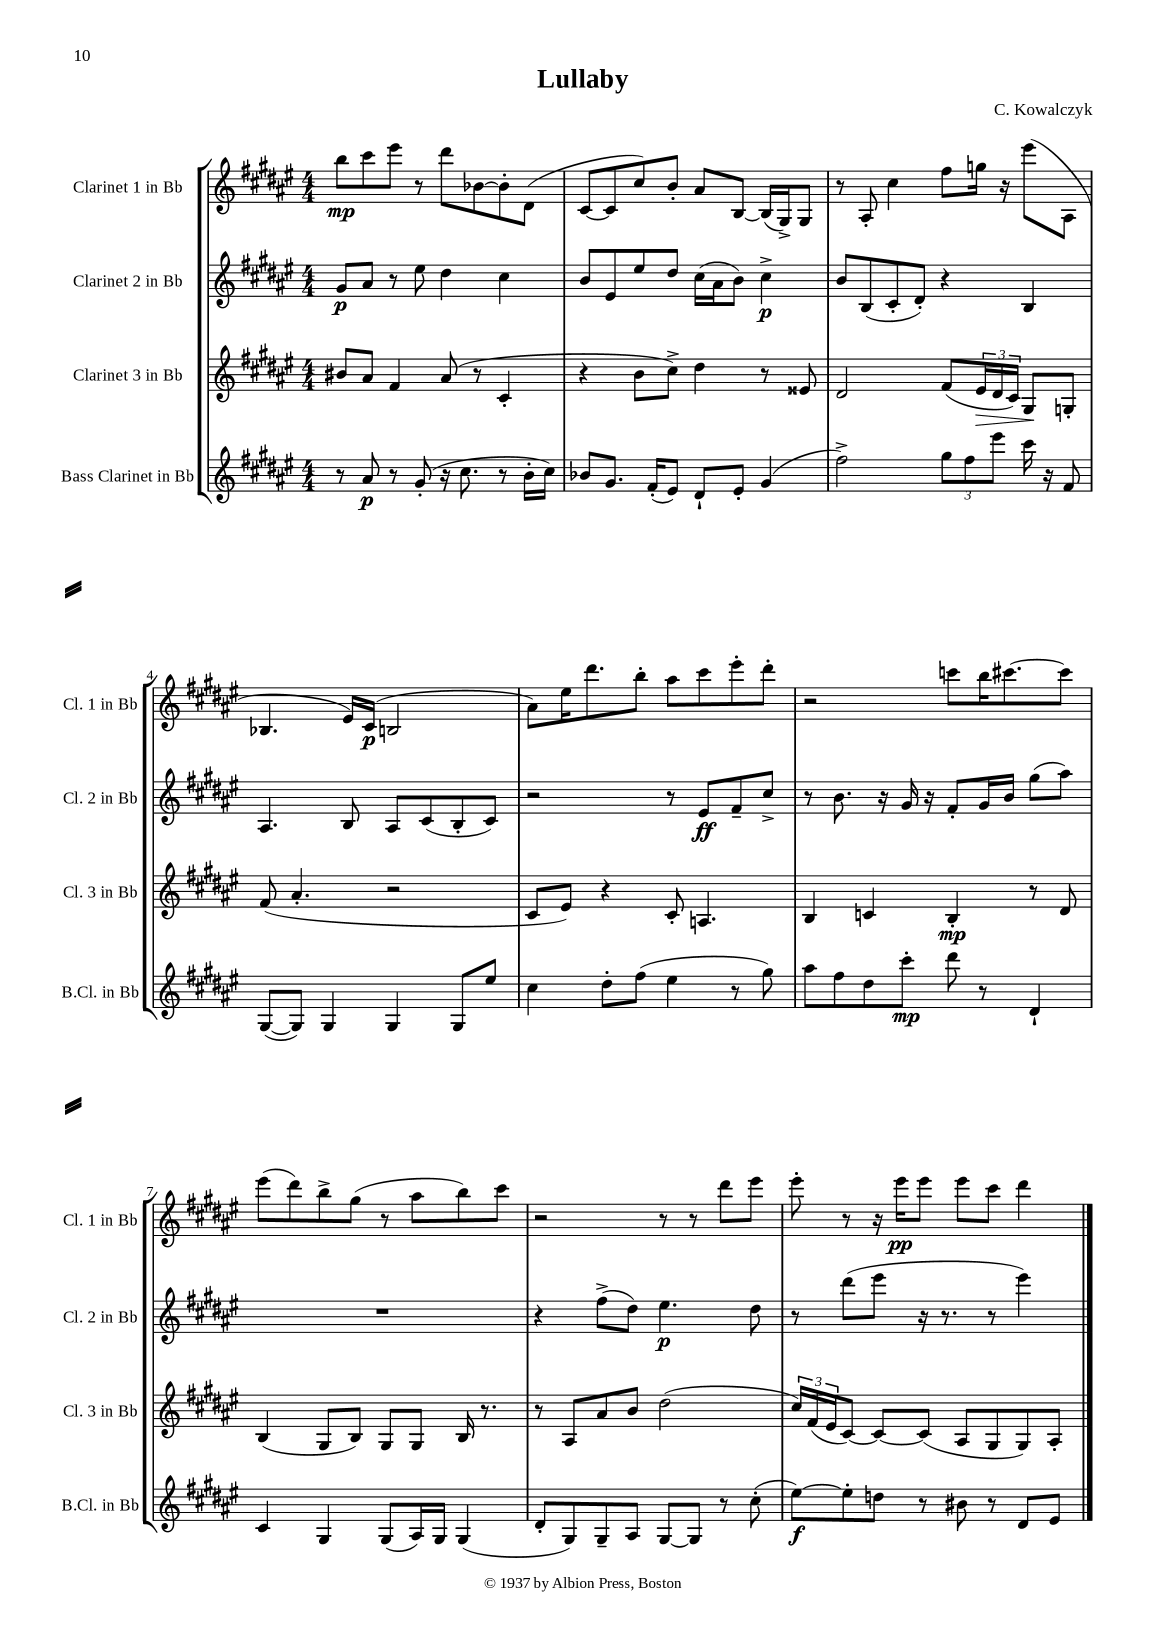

**kern	**dynam	**kern	**dynam	**kern	**dynam	**kern	**dynam
*part4	*part4	*part3	*part3	*part2	*part2	*part1	*part1
*staff4	*staff4	*staff3	*staff3	*staff2	*staff2	*staff1	*staff1
*I"Bass Clarinet in Bb	*	*I"Clarinet 3 in Bb	*	*I"Clarinet 2 in Bb	*	*I"Clarinet 1 in Bb	*
*I'B.Cl. in Bb	*	*I'Cl. 3 in Bb	*	*I'Cl. 2 in Bb	*	*I'Cl. 1 in Bb	*
*clefG2	*	*clefG2	*	*clefG2	*	*clefG2	*
*k[f#c#g#d#a#e#]	*	*k[f#c#g#d#a#e#]	*	*k[f#c#g#d#a#e#]	*	*k[f#c#g#d#a#e#]	*
*M4/4	*	*M4/4	*	*M4/4	*	*M4/4	*
=1	=1	=1	=1	=1	=1	=1	=1
8r	.	8b#X/L	.	8g#/L	p	8bb\L	mp
8a#/	p	8a#/J	.	8a#/J	.	8ccc#\	.
8r	.	4f#/	.	8r	.	8eee#\J	.
(8g#'/	.	.	.	8ee#\	.	8r	.
16r	.	(8a#/	.	4dd#\	.	8ddd#\L	.
8.cc#\	.	.	.	.	.	.	.
.	.	8r	.	.	.	[8b-X\	.
8r	.	4c#'/	.	4cc#\	.	8b-'\]	.
16b'\LL	.	.	.	.	.	(8d#\J	.
16cc#\JJ)	.	.	.	.	.	.	.
=2	=2	=2	=2	=2	=2	=2	=2
8b-X/L	.	4r	.	8b/L	.	[8c#/L	.
8.g#/J	.	.	.	8e#/	.	8c#/]	.
.	.	8b\L	.	8ee#/	.	8cc#/)	.
(16f#'/KL	.	.	.	.	.	.	.
8e#/J)	.	8cc#^\J)	.	8dd#/J	.	8b'/J	.
8d#`/L	.	4dd#\	.	(16cc#\LL	.	8a#/L	.
.	.	.	.	16a#\J	.	.	.
8e#'/J	.	.	.	8b\J)	.	[8B/J	.
(4g#/	.	8r	.	4cc#^\	p	(16B/LL]	.
.	.	.	.	.	.	16G#^/J)	.
.	.	8e##X/	.	.	.	8G#/J	.
=3	=3	=3	=3	=3	=3	=3	=3
2ff#^\)	.	2d#/	.	8b/L	.	8r	.
.	.	.	.	(8B/	.	8A#'/	.
.	.	.	.	8c#'/	.	4cc#\	.
.	.	.	.	8d#'/J)	.	.	.
12gg#\L	.	(8f#/L	.	4r	.	8ff#\L	.
12ff#\	.	.	.	.	.	.	.
!	!	!	!LO:HP:b	!	!	!	!
.	.	24e#/L	>	.	.	16ggn\Jk	.
12eee#\J	.	24d#/	.	.	.	.	.
.	.	.	.	.	.	16r	.
.	.	24c#/JJ)	.	.	.	.	.
16ccc#\	.	8G#/L	.	4B/	.	(8eee#\L	.
16r	.	.	.	.	.	.	.
8f#/	.	8Gn'/J	]	.	.	8A#\J	.
!!LO:LB:g=z
=4	=4	=4	=4	=4	=4	=4	=4
([8G#/L	.	(8f#/	.	4.A#/	.	4.B-X/	.
8G#/J])	.	4.a#'/	.	.	.	.	.
4G#/	.	.	.	.	.	.	.
.	.	.	.	8B/	.	16e#/LL)	.
.	.	.	.	.	.	(16c#/JJ	p
4G#/	.	2r	.	8A#/L	.	2Bn/	.
.	.	.	.	(8c#/	.	.	.
8G#/L	.	.	.	8B'/	.	.	.
8ee#/J	.	.	.	8c#/J)	.	.	.
=5	=5	=5	=5	=5	=5	=5	=5
4cc#\	.	8c#/L	.	2r	.	8a#\L)	.
.	.	8e#/J)	.	.	.	16ee#\K	.
.	.	.	.	.	.	8.ddd#\	.
8dd#'\L	.	4r	.	.	.	.	.
(8ff#\J	.	.	.	.	.	8bb'\J	.
4ee#\	.	8c#'/	.	8r	.	8aa#\L	.
.	.	4.An/	.	8e#/L	ff	8ccc#\	.
8r	.	.	.	8f#~/	.	8eee#'\	.
8gg#\)	.	.	.	8cc#^/J	.	8ddd#'\J	.
=6	=6	=6	=6	=6	=6	=6	=6
8aa#\L	.	4B/	.	8r	.	2r	.
8ff#\	.	.	.	8.b\	.	.	.
8dd#\	.	4cn/	.	.	.	.	.
.	.	.	.	16r	.	.	.
8ccc#'\J	mp	.	.	16g#/	.	.	.
.	.	.	.	16r	.	.	.
8ddd#\	.	4B'/	mp	8f#'/L	.	8cccn\L	.
8r	.	.	.	16g#/L	.	16bb\K	.
.	.	.	.	16b/JJ	.	[8.ccc#X\	.
4d#`/	.	8r	.	(8gg#\L	.	.	.
.	.	8d#/	.	8aa#\J)	.	8ccc#\J]	.
!!LO:LB:g=z
=7	=7	=7	=7	=7	=7	=7	=7
4c#/	.	(4B/	.	1r	.	(8eee#\L	.
.	.	.	.	.	.	8ddd#\)	.
4G#/	.	8G#/L	.	.	.	8bb^\	.
.	.	8B/J)	.	.	.	(8gg#\J	.
(8G#/L	.	8G#/L	.	.	.	8r	.
16A#/L)	.	8G#/J	.	.	.	8aa#\L	.
16G#/JJ	.	.	.	.	.	.	.
(4G#/	.	16B/	.	.	.	8bb\)	.
.	.	8.r	.	.	.	.	.
.	.	.	.	.	.	8ccc#\J	.
=8	=8	=8	=8	=8	=8	=8	=8
8d#'/L	.	8r	.	4r	.	2r	.
8G#/)	.	8A#/L	.	.	.	.	.
8G#~/	.	8a#/	.	(8ff#^\L	.	.	.
8A#/J	.	8b/J	.	8dd#\J)	.	.	.
[8G#/L	.	(2dd#\	.	4.ee#\	p	8r	.
8G#/J]	.	.	.	.	.	8r	.
8r	.	.	.	.	.	8ddd#\L	.
(8cc#'\	.	.	.	8dd#\	.	8eee#\J	.
=9	=9	=9	=9	=9	=9	=9	=9
[8ee#\L)	f	24cc#/LL)	.	8r	.	8eee#'\	.
.	.	(24f#/	.	.	.	.	.
.	.	24e#/J	.	.	.	.	.
8ee#'\]	.	[8c#/J)	.	(8ddd#\L	.	8r	.
8ddn\J	.	8c#/L_	.	8eee#\J	.	16r	.
.	.	.	.	.	.	16eee#\KL	pp
8r	.	(8c#/J]	.	16r	.	8eee#\J	.
.	.	.	.	8.r	.	.	.
8b#X\	.	8A#/L	.	.	.	8eee#\L	.
8r	.	8G#/	.	8r	.	8ccc#\J	.
8d#/L	.	8G#/)	.	4eee#\)	.	4ddd#\	.
8e#/J	.	8A#'/J	.	.	.	.	.
==	==	==	==	==	==	==	==
*-	*-	*-	*-	*-	*-	*-	*-
